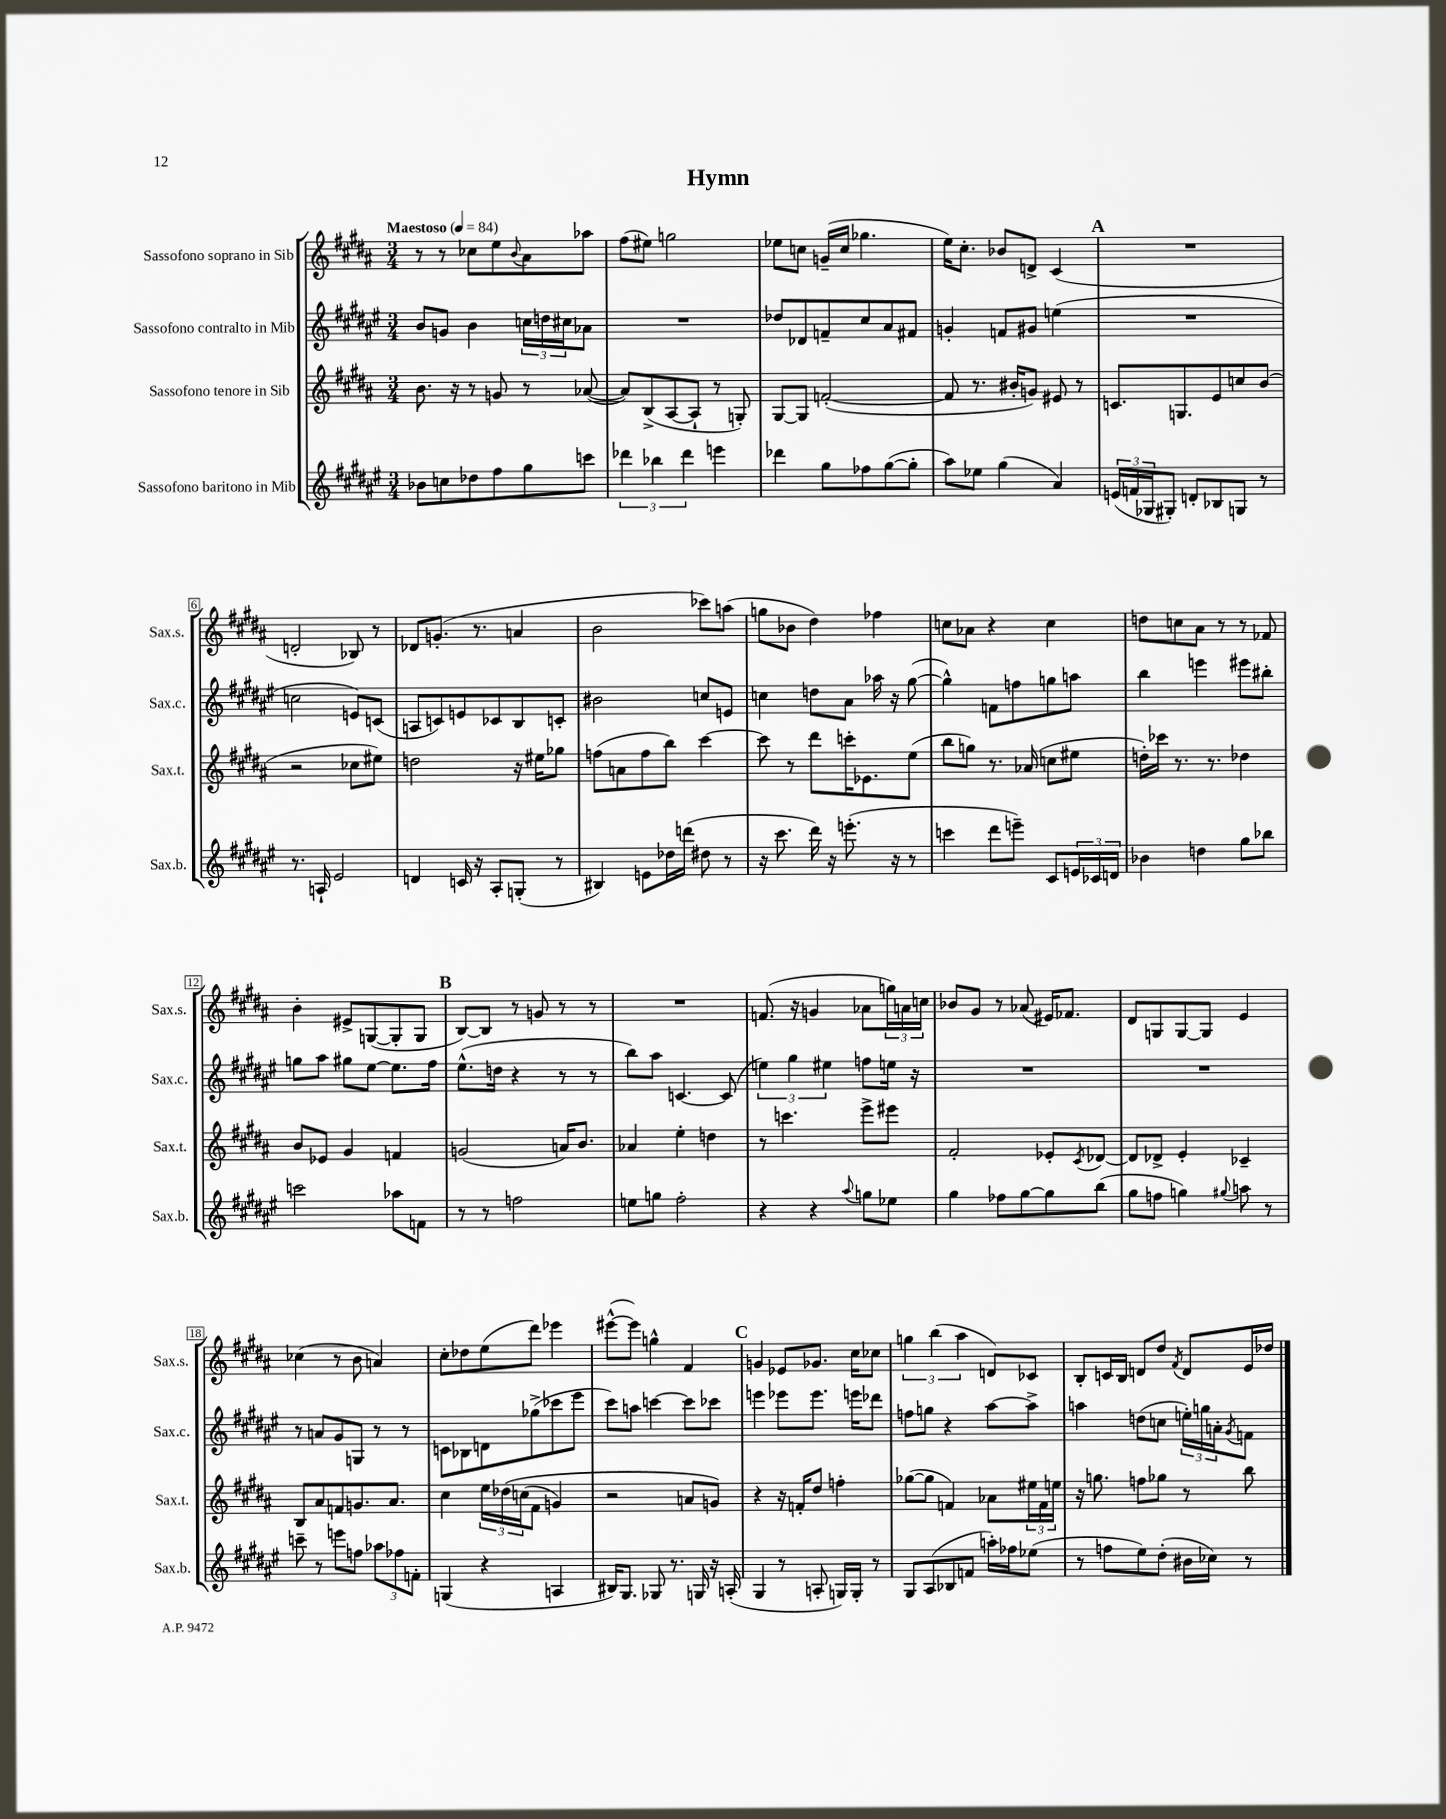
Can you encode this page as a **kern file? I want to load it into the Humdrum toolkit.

**kern	**kern	**kern	**kern
*staff4	*staff3	*staff2	*staff1
*clefG2	*clefG2	*clefG2	*clefG2
*k[f#c#g#d#a#e#]	*k[f#c#g#d#a#]	*k[f#c#g#d#a#e#]	*k[f#c#g#d#a#]
*M3/4	*M3/4	*M3/4	*M3/4
*MM84	*MM84	*MM84	*MM84
8b-	8.b	8b	8r
8cc	.	8g	8r
.	16r	.	.
8dd-	8r	4b	8cc-
8ff#	8g	.	8ee
.	.	.	8qqb
8gg#	8r	24cc	8a#
.	.	24dd	.
.	.	24cc#	.
8ccc	([8a-	8a-	8aa-
=	=	=	=
6ddd-	8a-])	2.r	(8ff#
.	(8B^	.	8ee#)
6bb-	.	.	.
.	[8A#	.	2gg
6ddd-	.	.	.
.	8A#`]	.	.
4eee	8r	.	.
.	8G')	.	.
=	=	=	=
4ddd-	[8G#	8dd-	8ee-
.	8G#]	8d-	8cc
8gg#	([2f'	8f~	(16g~
.	.	.	16cc
8ff-	.	8cc#	4.gg-
([8gg#	.	8a#	.
8gg#']	.	8f#	.
=	=	=	=
8aa#)	8f]	4g'	16ee)
.	.	.	8.cc#'
8ee-	8.r	.	.
(4gg#	.	8f	8b-
.	16b#'	.	.
.	8g)	8g#	8d^
4a#)	8e#	(4ee	(4c#
.	8r	.	.
=	=	=	=
(24e	8.c	2.r	2.r
24f	.	.	.
24G-	.	.	.
8G#')	.	.	.
.	8.G	.	.
8d'	.	.	.
8B-	8e	.	.
8G	8cc	.	.
8r	(8b	.	.
=	=	=	=
8.r	2r	2cc	2d'
16A`	.	.	.
2e#	.	.	.
.	8cc-	8e)	8B-)
.	8ee#)	(8c	8r
=	=	=	=
4d	2dd	8A	8d-
.	.	8c)	(8.g'
16c	.	8e	.
16r	.	.	8.r
8A#'	.	8c-	.
(8G'	16r	8B	4a
.	16ee#	.	.
8r	8gg-	8c'	.
=	=	=	=
4B#)	(8ff	2b#	2b
.	8a	.	.
8e	8ff	.	.
16dd-	8bb)	.	.
(16ddd	.	.	.
8dd#	[4ccc#	8cc	8ccc-)
8r	.	8e	(8aa
=	=	=	=
16r	8ccc#]	4cc	8gg
8.ccc#	.	.	.
.	8r	.	8b-
16ddd#)	8ddd#	8dd	4dd#)
16r	.	.	.
(8.eee'	16ccc'	8a#	.
.	8.e-	.	.
.	.	16aa-	4ff-
16r	.	16r	.
8r	(8ee	([8gg#	.
=	=	=	=
4ccc	8bb	4gg#^^])	8cc
.	8gg)	.	8a-
8ddd#	8.r	8f	4r
8eee~)	.	8ff	.
.	(16a-	.	.
8c#	8cc	8gg	4cc
24e	8ee#	8aa	.
24c-	.	.	.
24d	.	.	.
=	=	=	=
4b-	16dd')	4bb	8dd
.	16ccc-	.	.
.	8.r	.	8cc
4dd	.	4eee	8a#
.	8.r	.	.
.	.	.	8r
8gg#	4dd-	8eee#	8r
8bb-	.	8bb#'	8f-
=	=	=	=
2ccc	8b	8gg	4b'
.	8e-	8aa#	.
.	4g#	8gg#	8e#^
.	.	[8ee#	([8G
8aa-	4f	8.ee#]	8G']
8f	.	.	8G
.	.	16ff#	.
=	=	=	=
8r	(2g	(8.ee#^^	[8B)
8r	.	.	8B]
.	.	16dd	.
2ff	.	4r	8r
.	.	.	8g
.	16a)	8r	8r
.	8.b	.	.
.	.	8r	8r
=	=	=	=
8ee	4a-	8bb)	2.r
8gg	.	8aa#	.
2ff#'	4ee'	[4.c	.
.	4dd	.	.
.	.	(8c]	.
=	=	=	=
4r	8r	6ee)	(8.f
.	4.ccc	.	.
.	.	6gg#	.
.	.	.	16r
4r	.	.	4g
.	.	6ee#	.
8qqaa#	.	.	.
8gg	8eee^	8ff	8a-
8ee-	8eee#	16ee	24gg)
.	.	.	24a
.	.	16r	.
.	.	.	24cc
=	=	=	=
4gg#	2f#'	2.r	8b-
.	.	.	8g#
8ff-	.	.	8r
[8gg#	.	.	(8a-
8gg#]	8e-'	.	16e#)
.	.	.	8.f-
.	8qc#	.	.
(8bb	[8d-	.	.
=	=	=	=
8gg#	8d-]	2.r	8d#
8ff	8d-^	.	8G
4gg)	4e'	.	[8G
.	.	.	8G]
8qqgg#	.	.	.
8aa	4c-~	.	4e
8r	.	.	.
=	=	=	=
8ccc~	8B	8r	(4cc-
8r	8a#	8a	.
8eee	8f	8g#	8r
8ff	8.g	8G	8b
12aa-	.	8r	4a)
.	8.a#	.	.
12ff-	.	.	.
.	.	8r	.
12f'	.	.	.
=	=	=	=
(4G	4cc#	8c	8cc#'
.	.	8B-	8dd-
4r	24ee	8d	(8ee
.	&(24dd-	.	.
.	(24cc	.	.
.	8f#	(8gg-^	8ddd#)
4A	4g)	8ccc-	4eee-
.	.	8eee#	.
=	=	=	=
16B#)	2r	8ccc#)	([8eee#^^
8.G#	.	.	.
.	.	8aa	8eee#])
8G-	.	[4ccc	4gg^^
8.r	.	.	.
.	8a	8ccc]	4f#
16G	.	.	.
16r	8g&)	8ccc-	.
(16A'	.	.	.
=	=	=	=
4G#	4r	4eee	4g
8r	16r	8eee-	8e-
.	16f'	.	.
8A'	8dd#	8.eee-	8.g-
16G)	4ff'	.	.
16G'	.	16eee	16cc#
8r	.	8ddd-	8cc-
=	=	=	=
8G#	([8gg-	8ff	6gg
(8A#	8gg-]	8gg	.
.	.	.	(6bb
8B-	4f)	4r	.
.	.	.	6aa#
8f	.	.	.
16aa')	8a-	[8aa#	8d)
16ff-	.	.	.
(8ee-	24ee#	8aa#^]	8c-
.	24f	.	.
.	24ee	.	.
=	=	=	=
8r	16r	4aa	8B'
.	8.gg	.	.
8ff	.	.	16c
.	.	.	16B
8ee#)	8ff	(8dd	8d
(8dd#'	8gg-	8cc	8dd#
.	.	.	8qf#
16b#	8r	24ee')	8d
.	.	24gg	.
16cc-)	.	.	.
.	.	24a'	.
.	.	8qg#	.
8r	8bb	8f	16e
.	.	.	16dd-
==	==	==	==
*-	*-	*-	*-
